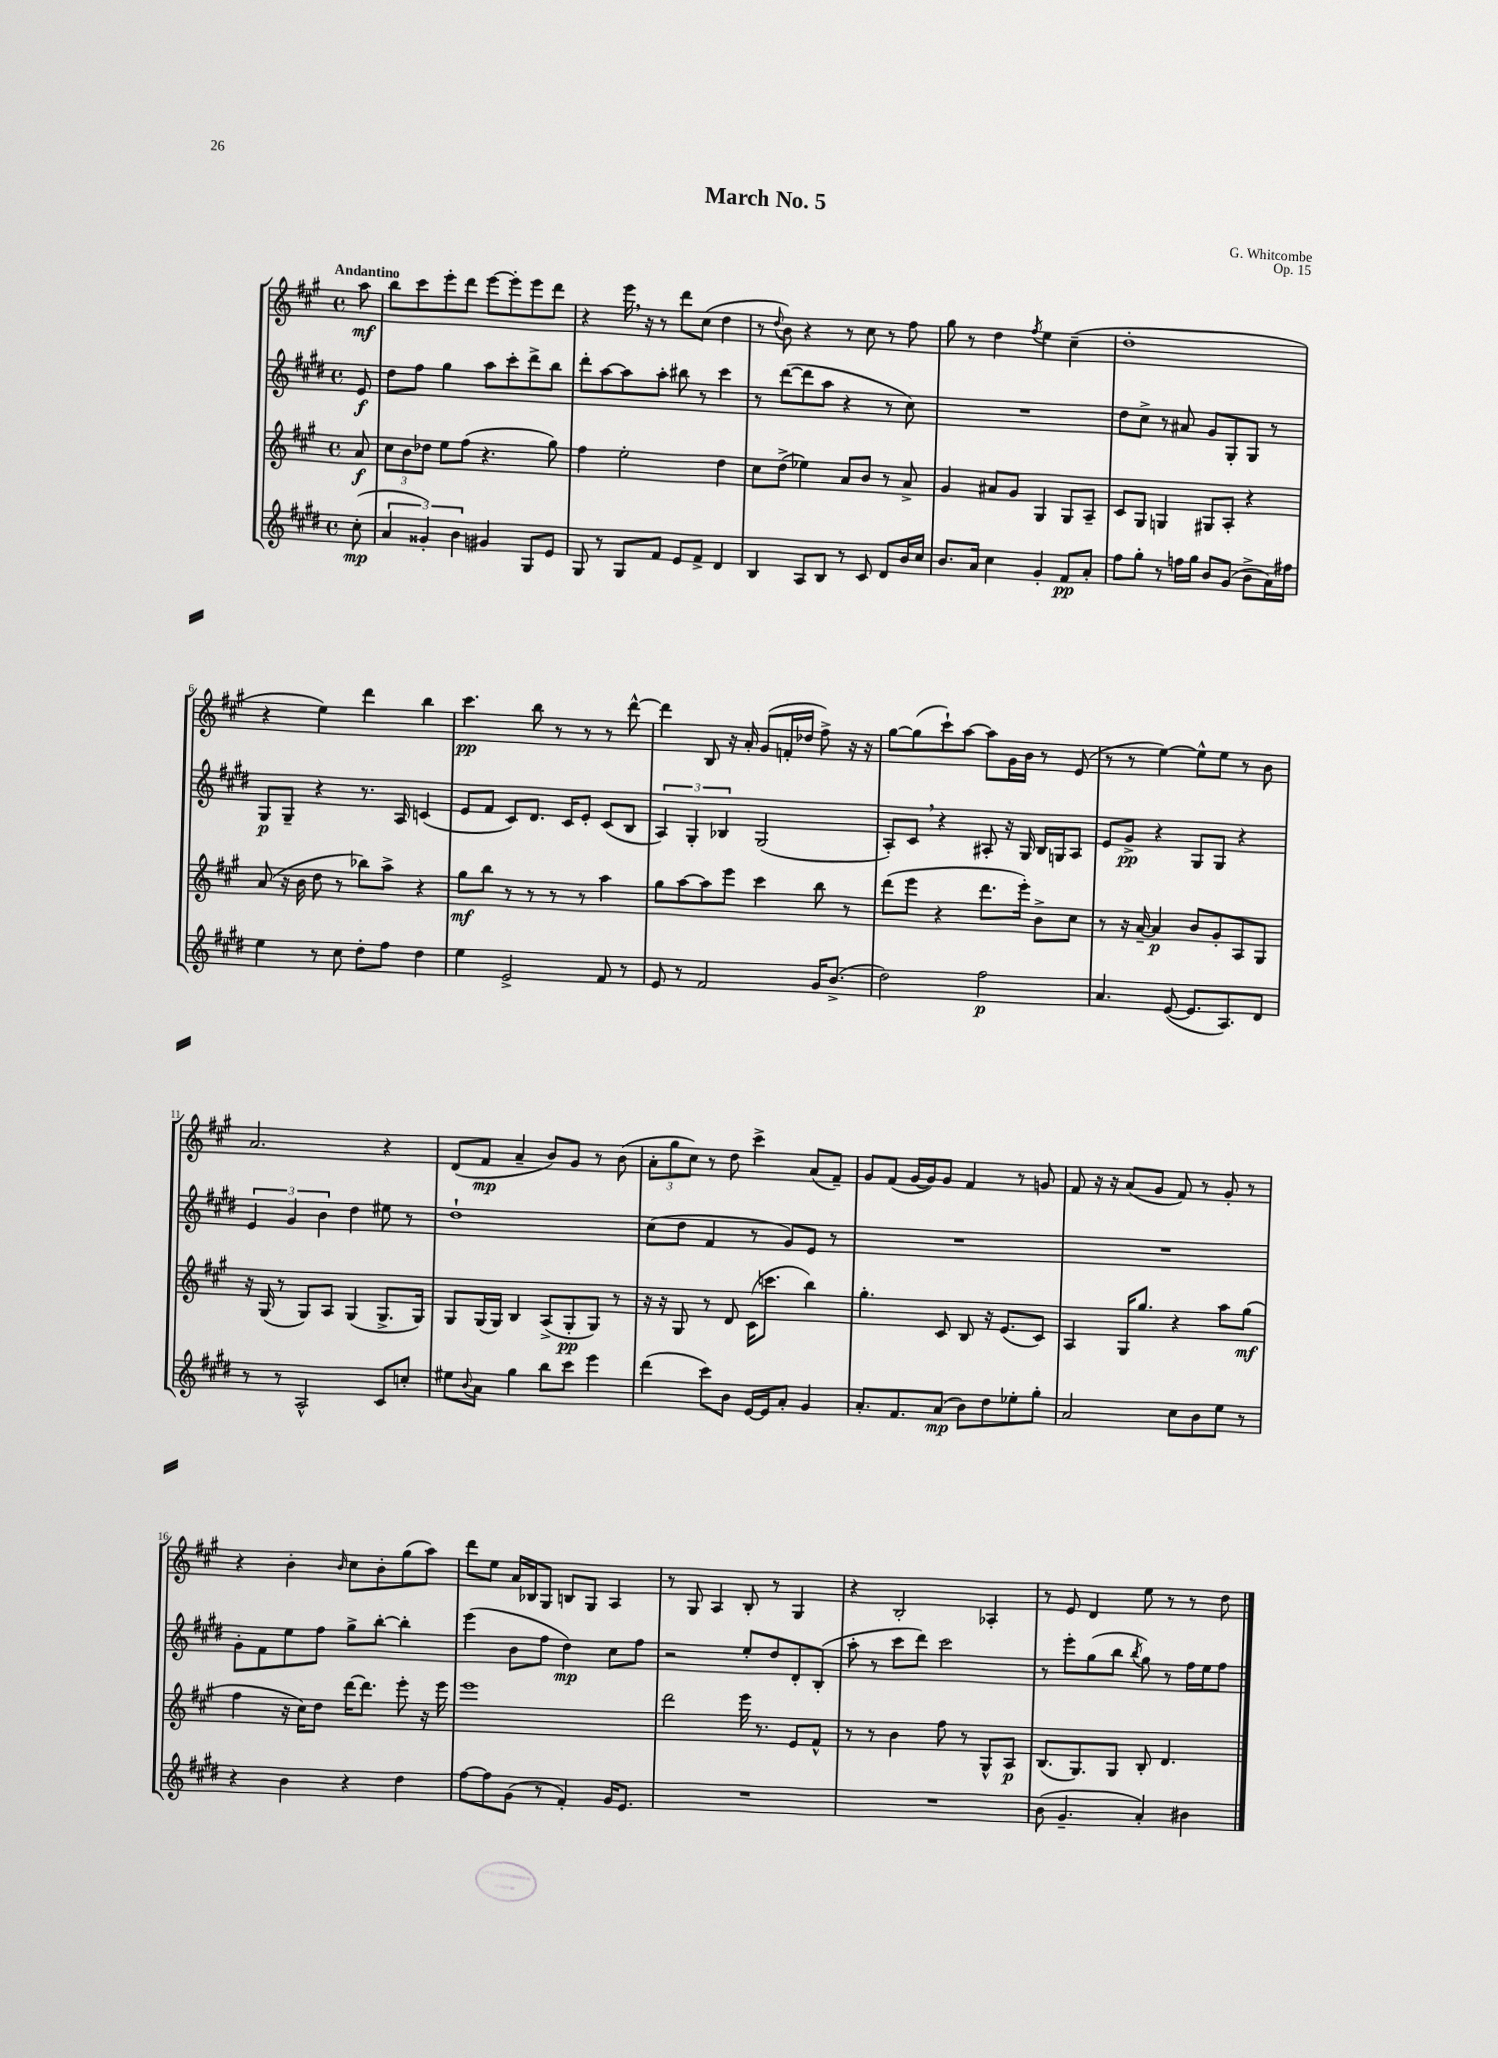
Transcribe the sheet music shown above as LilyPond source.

\header { title = "March No. 5" composer = "G. Whitcombe" opus = "Op. 15" }
<<
\new StaffGroup <<
\new Staff = "s0" {
    \clef treble \key a \major \defaultTimeSignature \time 4/4 \partial 8 \tempo "Andantino"
    a''8\mf |
    b''8 cis'''8 e'''8-. d'''8 e'''8~ e'''8-. e'''8 d'''8 |
    r4 e'''16 \breathe r16 r8 d'''8 cis''8( d''4 |
    r8 \appoggiatura { d''8 } b'8) r4 r8 cis''8 r8 fis''8 |
    gis''8 r8 d''4 \acciaccatura { fis''8 } e''4 cis''4--( |
    d''1-. |
    r4 e''4) d'''4 b''4 |
    cis'''4.\pp b''8 r8 r8 r8 d'''8~-^ |
    d'''4 b8 r16 a'16-. gis'8( f'16-. des''16 fis''8->) r16 r16 |
    gis''8~ gis''8( cis'''8-!) a''8~ a''8 gis'16 b'16 r8 e'8( |
    r8 r8 e''4~) e''8-^ e''8 r8 b'8 |
    a'2. r4 |
    d'8( fis'8\mp a'4-- b'8) gis'8 r8 b'8( |
    \tuplet 3/2 { a'8-. gis''8 cis''8) } r8 d''8 cis'''4-> a'8( fis'8--) |
    gis'8 fis'8( gis'16~ gis'16) gis'8 fis'4 r8 g'8 |
    fis'8 r16 r16 a'8( gis'8 fis'8) r8 gis'8-. r8 |
    r4 b'4-. \grace { b'16 } cis''8 b'8-. gis''8( a''8) |
    d'''8 e''8 a'16 bes16 gis8 b8 gis8 a4 |
    r8 gis8 a4 b8-. r8 gis4 |
    r4 b2-. aes4-. |
    r8 e'8 d'4 e''8 r8 r8 d''8 \bar "|." |
}
\new Staff = "s1" {
    \clef treble \key e \major \defaultTimeSignature \time 4/4 \partial 8
    e'8\f |
    dis''8 fis''8 gis''4 a''8 cis'''8-. dis'''8-> b''8 |
    dis'''8-. a''8~ a''8 a''8-. bis''8 r8 cis'''4 |
    r8 dis'''8~( dis'''8 a''8 r4 r8 cis''8) |
    R1 |
    dis''8 cis''8-> r8 ais'8 gis'8 gis8-. gis8 r8 |
    gis8\p gis8-- r4 r8. a16 c'4( |
    e'8 fis'8 cis'8) dis'8. cis'16 e'8-. cis'8( b8 |
    \tuplet 3/2 { a4) gis4-. bes4 } gis2( |
    a8-.) cis'8 \breathe r4 ais8-. r16 gis16 b16 g16 ais8 |
    e'8 gis'8->\pp r4 gis8 gis8 r4 |
    \tuplet 3/2 { e'4 gis'4 b'4 } dis''4 eis''8 r8 |
    dis''1-! |
    cis''8( dis''8 fis'4 r8 gis'8) e'8 r8 |
    R1 |
    R1 |
    gis'8-. fis'8 e''8 fis''8 gis''8-> b''8~-. b''4-. |
    e'''4( b'8 fis''8 dis''4\mp) cis''8 fis''8 |
    r2 e''8-. dis''8 dis'8-. b8-.( |
    a''8-. r8 cis'''8 dis'''8) cis'''2 |
    r8 e'''8-. gis''8( b''8 \acciaccatura { b''8 } gis''8) r8 fis''16 e''16 fis''8 \bar "|." |
}
\new Staff = "s2" {
    \clef treble \key a \major \defaultTimeSignature \time 4/4 \partial 8
    a'8\f |
    \tuplet 3/2 { cis''8 b'8 des''8 } e''8 fis''8( r4. gis''8) |
    fis''4 e''2-. d''4 |
    cis''8 d''8->( ees''4) a'8 b'8 r8 a'8-> |
    gis'4 ais'8 gis'8 gis4 gis8 a8-- |
    cis'8 gis8 g4 gis8 a8-. r4 |
    a'8( r16 b'16 d''8 r8 bes''8) a''8-> r4 |
    gis''8\mf b''8 r8 r8 r8 r8 a''4 |
    gis''8 a''8~ a''8 e'''8 cis'''4 b''8 r8 |
    d'''8( e'''8 r4 d'''8. e'''16-.) b'8-> cis''8 |
    r8 r16 a'16~-- a'4\p b'8 gis'8-. a8 gis8 |
    r16 gis16( r8 gis8) a8 gis4( gis8.-> gis16) |
    gis8 gis16( gis16) b4 a8->( gis8-.\pp gis8) r8 |
    r16 r16 gis8 r8 d'8 cis'16( c'''8. b''4) |
    gis''4.-. cis'8 b8 r16 e'8.( cis'8) |
    a4 gis16 gis''8. r4 a''8 gis''8\mf( |
    fis''4 r16 cis''16) d''8 d'''16~ d'''8. e'''8-. r16 e'''16 |
    e'''1 |
    d'''2 e'''16 r8. e'8 fis'8-^ |
    r8 r8 b'4 fis''8 r8 gis8-^ a8\p |
    b8.( gis8.) gis8 b8-. d'4. \bar "|." |
}
\new Staff = "s3" {
    \clef treble \key e \major \defaultTimeSignature \time 4/4 \partial 8
    cis''8-.\mp( |
    \tuplet 3/2 { a'4 gisis'4-.) b'4 } gis'4 gis8 e'8 |
    gis8 r8 gis8 fis'8 e'8 fis'8-> dis'4 |
    b4 a8 b8 r8 cis'8 dis'8 b'16 cis''16 |
    b'8. a'16 cis''4 gis'4-. fis'8\pp a'8-. |
    fis''8 gis''8-. r8 f''16 gis''16 b'8 gis'8( b'8-> a'16) fis''16 |
    e''4 r8 cis''8 dis''8-. fis''8 dis''4 |
    e''4 e'2-> fis'8 r8 |
    e'8 r8 fis'2 gis'16 b'8.->( |
    dis''2) fis''2\p |
    a'4. e'8~( e'8. a8.) dis'8 |
    r8 r8 a2-^ cis'8 c''8-. |
    eis''8 \appoggiatura { b'8 } a'8 gis''4 b''8 cis'''8 e'''4 |
    dis'''4( cis'''8) b'8 e'16~ e'16 a'8-. gis'4 |
    a'8.-. fis'8. a'8\mp( b'8) dis''8 ees''8-. gis''8-. |
    a'2 cis''8 b'8 e''8 r8 |
    r4 b'4 r4 dis''4 |
    fis''8~ fis''8 gis'8( r8 fis'4-.) gis'16 e'8. |
    R1 |
    R1 |
    b'8( gis'4.-- a'4-.) bis'4 \bar "|." |
}
>>
>>
